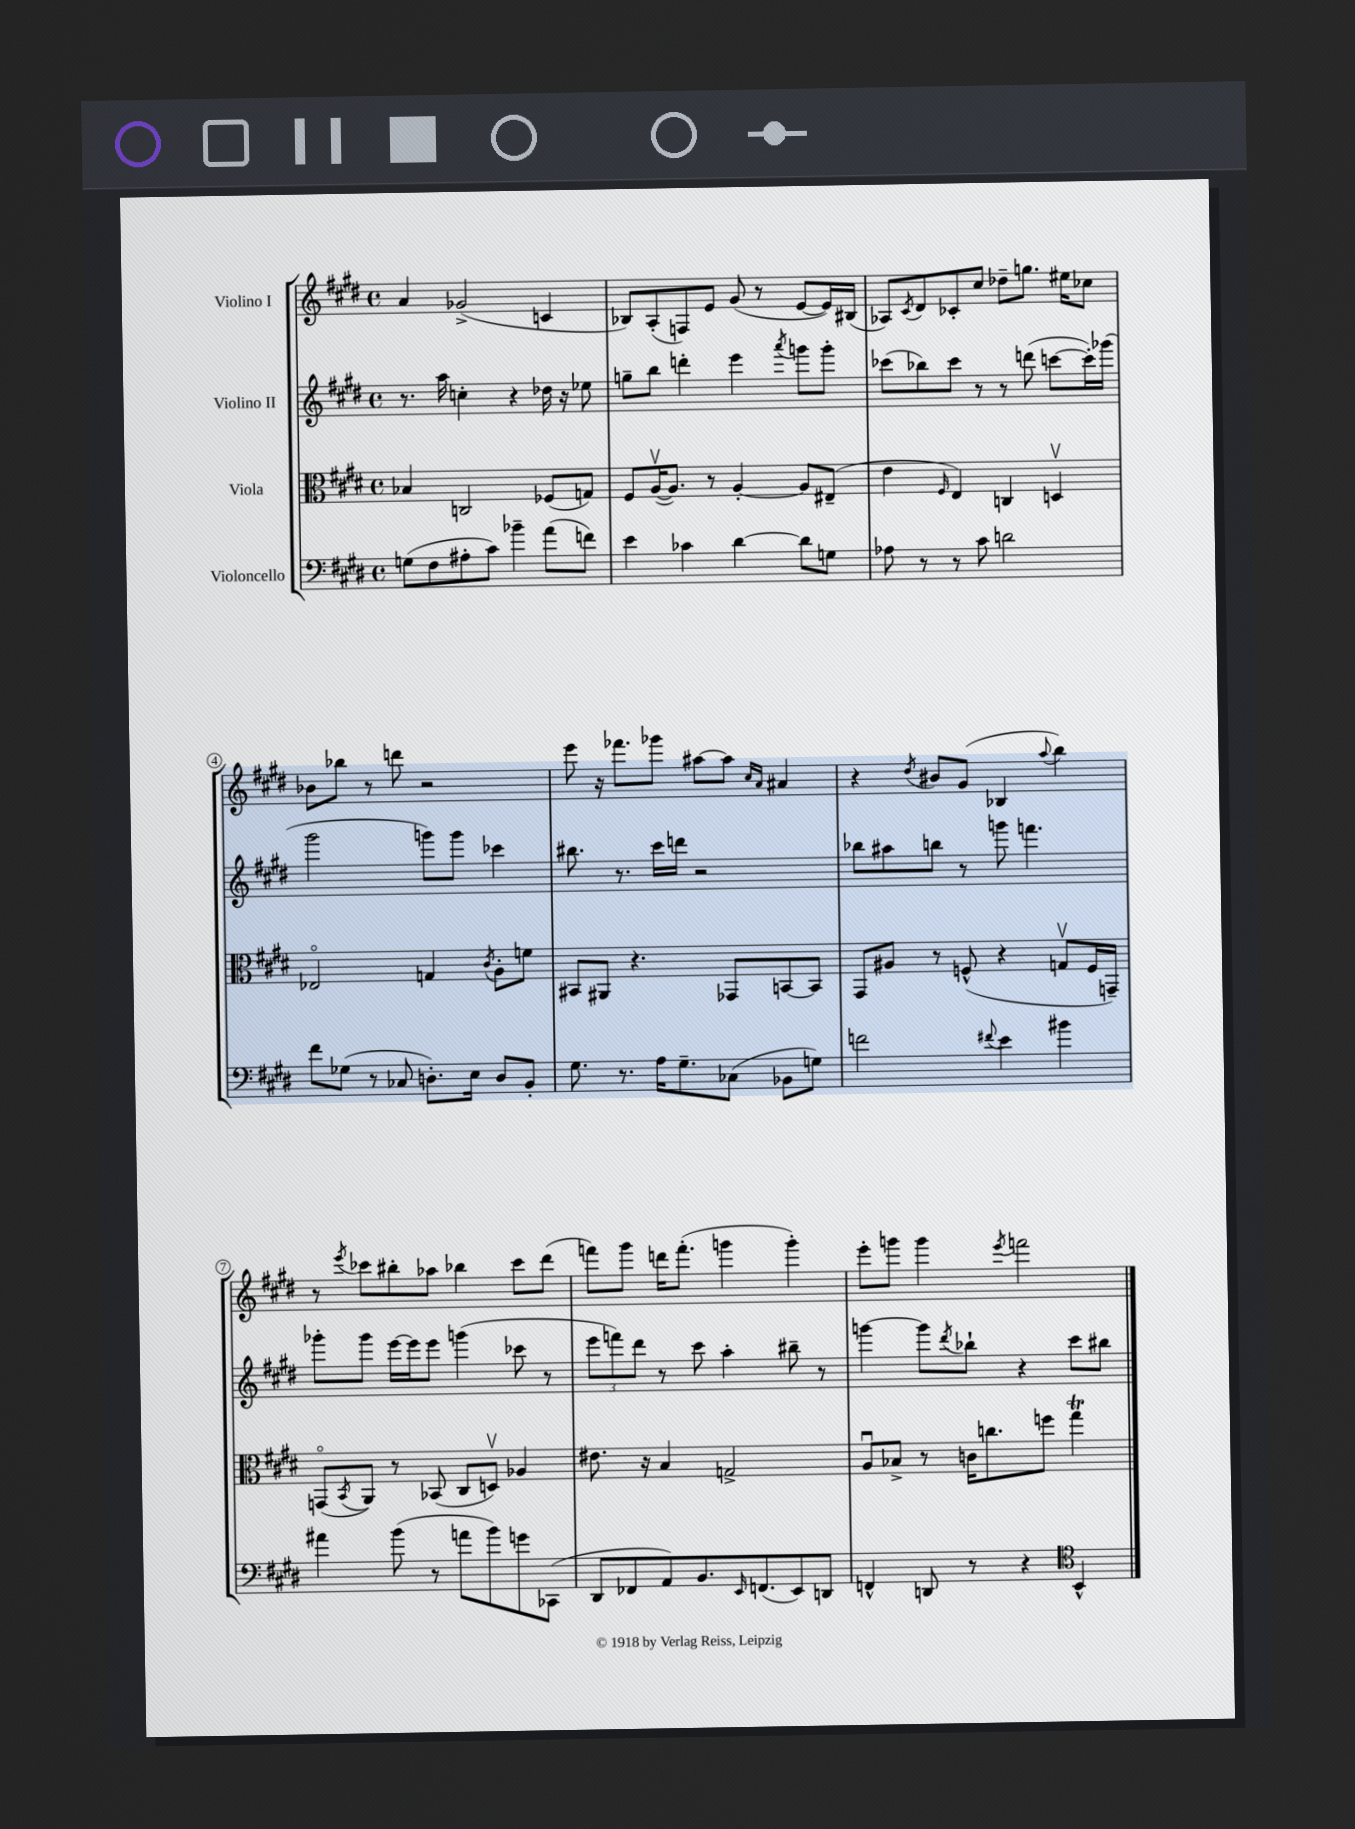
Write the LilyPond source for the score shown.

<<
\new StaffGroup <<
\new Staff = "s0" \with { instrumentName = "Violino I" } {
    \clef treble \key e \major \defaultTimeSignature \time 4/4
    a'4 ges'2->( c'4 |
    bes8) a8-.( f8) e'8 gis'8( r8 e'8~ e'16) bis16( |
    aes8) \acciaccatura { cis'8 } dis'8 ces'8-. cis''8 des''8-- g''8. eis''16 ces''8 |
    bes'8 bes''8 r8 d'''8 r2 |
    e'''8 r16 fes'''8. ges'''8 ais''8~ ais''8 \grace { cis''16 a'16 } ais'4 |
    r4 \acciaccatura { dis''8 } bis'8 gis'8( bes4 \appoggiatura { a''8 } b''4) |
    r8 \acciaccatura { e'''8 } ces'''8 bis''8-. aes''8 bes''4 ces'''8 dis'''8( |
    f'''8) gis'''8 d'''16 f'''8.-.( g'''4 g'''4-.) |
    e'''8-. g'''8 g'''4 \acciaccatura { e'''8 } f'''2 \bar "|." |
}
\new Staff = "s1" \with { instrumentName = "Violino II" } {
    \clef treble \key e \major \defaultTimeSignature \time 4/4
    r8. a''16 c''4-. r4 des''16 r16 ees''8 |
    g''8-- b''8 d'''4-. e'''4 \acciaccatura { a'''8 } g'''8 g'''8-. |
    ces'''8( bes''8) ces'''8 r8 r8 d'''8( c'''8~ c'''16-.) ges'''16( |
    gis'''2 g'''8) g'''8 ces'''4 |
    bis''8. r8. cis'''16 d'''16 r2 |
    bes''8 ais''8 b''8 r8 g'''8 f'''4. |
    ges'''8-. ges'''8 e'''16~ e'''16 e'''8 g'''4( ces'''8 r8 |
    \tuplet 3/2 { e'''8 f'''8) dis'''8 } r8 cis'''8 a''4-. bis''8-- r8 |
    g'''4~ g'''8 \acciaccatura { dis'''8 } bes''8-! r4 cis'''8 bis''8 \bar "|." |
}
\new Staff = "s2" \with { instrumentName = "Viola" } {
    \clef alto \key e \major \defaultTimeSignature \time 4/4
    bes4 c2 fes8( g8) |
    fis8 a16~\upbow( a8.) r8 a4~-. a8 eis8--( |
    e'4 \grace { fis16 } e4) c4 d4\upbow |
    ees2\flageolet g4 \acciaccatura { cis'8 } a8-. f'8 |
    bis,8 ais,8 r4. ges,8 b,8~ b,8 |
    gis,8 ais8 r8 f8-^( r4 g8\upbow f16 g,16--) |
    g,8\flageolet( \acciaccatura { b,8 } a,8) r8 bes,8( cis8 d8\upbow) aes4 |
    eis'8. r16 b4 g2-> |
    a8\downbow bes8-> r8 c'16 c''8. f''8 gis''4\trill \bar "|." |
}
\new Staff = "s3" \with { instrumentName = "Violoncello" } {
    \clef bass \key e \major \defaultTimeSignature \time 4/4
    g8( fis8 ais8-. cis'8) bes'4-- a'8( f'8) |
    e'4 ces'4 dis'4~ dis'8 g8 |
    aes8 r8 r8 cis'8 d'2 |
    fis'8 ges8( r8 ces8 d8.-.) e16 d8 b,8-. |
    gis8. r8. a16 gis8.-- ces8( bes,8 g8) |
    f'2 \appoggiatura { fis'8 } e'4 bis'4 |
    ais'4 b'8( r8 a'8 b'8) g'8 ces,8( |
    dis,8 fes,8 a,8) b,8. \grace { e,16 } f,8.( e,8) d,8 |
    f,4-^ d,8 r8 r4 \clef tenor b,4-^ \bar "|." |
}
>>
>>
\layout { \context { \Score \override BarNumber.stencil = #(make-stencil-circler 0.1 0.3 ly:text-interface::print) } }
